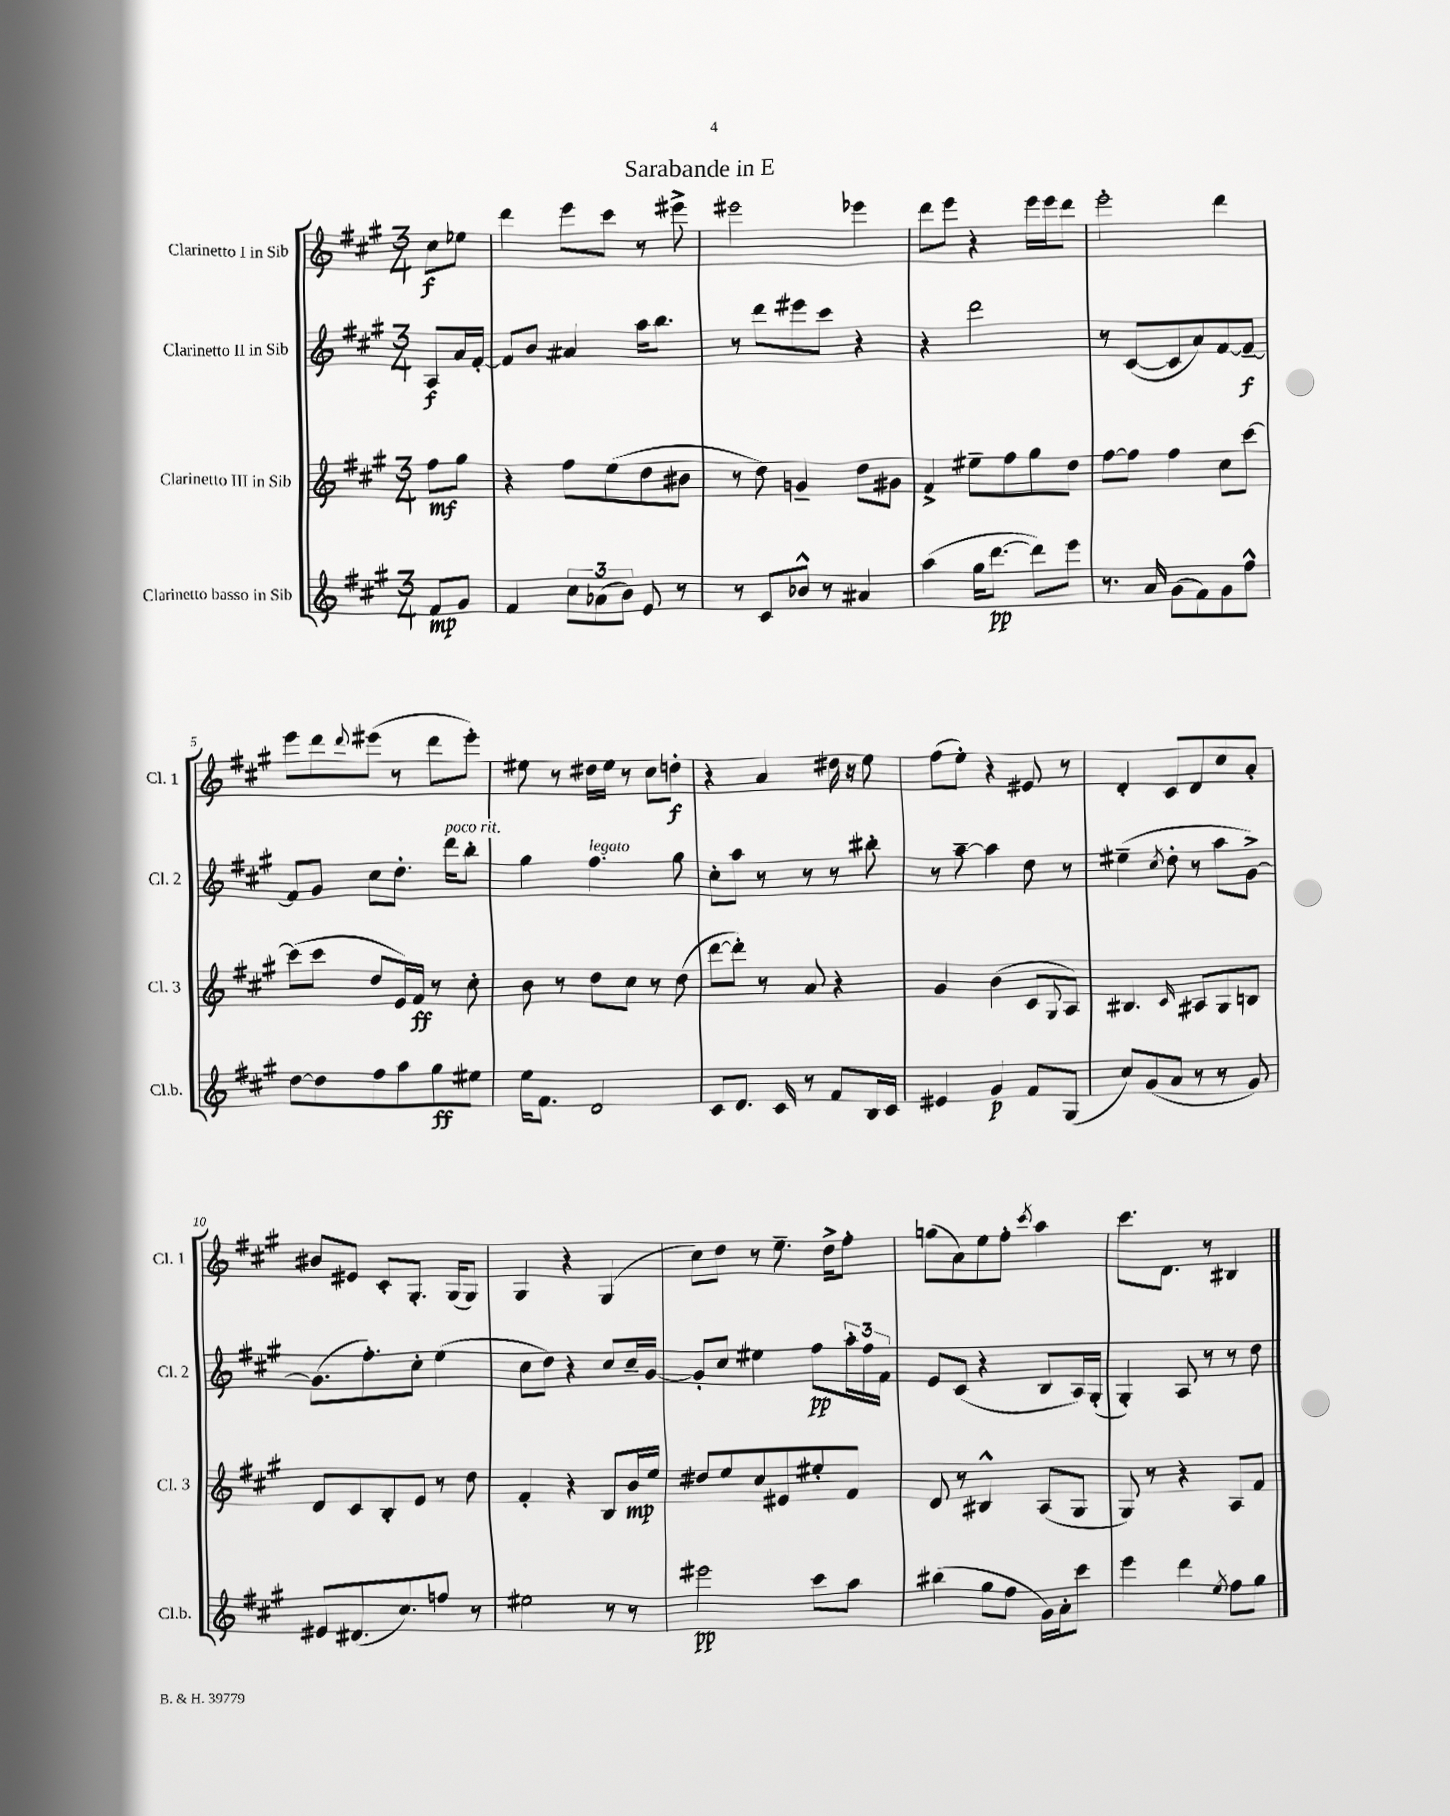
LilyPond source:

\header { title = "Sarabande in E" }
<<
\new StaffGroup <<
\new Staff = "s0" \with { instrumentName = "Clarinetto I in Sib" shortInstrumentName = "Cl. 1" } {
    \clef treble \key a \major \numericTimeSignature \time 3/4 \partial 4
    cis''8\f ees''8 |
    d'''4 e'''8 cis'''8 r8 eis'''8-> |
    eis'''2 ees'''4 |
    d'''8 e'''8 r4 e'''16 e'''16 d'''8 |
    e'''2-. d'''4 |
    e'''8 d'''8 \appoggiatura { d'''8 } eis'''8( r8 d'''8 eis'''8-.) |
    eis''8 r8 dis''16 eis''16 r8 cis''8 d''8-.\f |
    r4 a'4 dis''16 r16 e''8 |
    fis''8( e''8-.) r4 eis'8 r8 |
    d'4-. cis'8 d'8 cis''8 a'8-. |
    bis'8 eis'8 cis'8-. gis8.-. gis16( gis8) |
    gis4 r4 gis4( |
    cis''8) d''8 r8 e''8.-- d''16-> fis''8-. |
    g''8( a'8) e''8 fis''8-. \acciaccatura { cis'''8 } a''4 |
    cis'''8. d'8. r8 bis4 \bar "|." |
}
\new Staff = "s1" \with { instrumentName = "Clarinetto II in Sib" shortInstrumentName = "Cl. 2" } {
    \clef treble \key a \major \numericTimeSignature \time 3/4 \partial 4
    a8\f a'16 fis'16~-. |
    fis'8 b'8 ais'4 a''16 b''8. |
    r8 d'''8 eis'''8 cis'''8 r4 |
    r4 d'''2 |
    r8 cis'8~( cis'8 a'8) fis'8~ fis'8~--\f |
    fis'8 gis'8 cis''8 d''8.-. d'''16^\markup { \italic "poco rit." } b''8-. |
    gis''4 fis''4.^\markup { \italic "legato" } gis''8 |
    cis''8-. a''8 r8 r8 r8 bis''8-. |
    r8 a''8~-- a''4 d''8 r8 |
    eis''4--( \acciaccatura { cis''8 } d''8-. r8 a''8 gis'8~->) |
    gis'8.( fis''8.-.) cis''8-. e''4( |
    cis''8 d''8) r4 cis''8 cis''16-- gis'16~ |
    gis'8-. cis''8 eis''4 fis''8\pp \tuplet 3/2 { a''16-. fis''16 fis'16 } |
    e'8 cis'8( r4 b8 a16) gis16-.( |
    gis4-.) a8 r8 r8 d''8 \bar "|." |
}
\new Staff = "s2" \with { instrumentName = "Clarinetto III in Sib" shortInstrumentName = "Cl. 3" } {
    \clef treble \key a \major \numericTimeSignature \time 3/4 \partial 4
    fis''8\mf gis''8 |
    r4 fis''8 e''8( d''8 bis'8 |
    r8 d''8) g'4-- d''8 gis'8 |
    fis'4-> eis''8-- fis''8 gis''8 d''8 |
    fis''8~ fis''8 fis''4 cis''8 cis'''8~ |
    cis'''8( cis'''8 d''8 e'16) fis'16\ff r8 cis''8-. |
    b'8 r8 d''8 cis''8 r8 d''8( |
    d'''8~ d'''8-.) r8 a'8 r4 |
    gis'4 b'4( cis'8 \appoggiatura { gis8 } a8) |
    bis4. \grace { cis'16 } ais8 gis8 b8 |
    d'8 cis'8 b8-. e'8 r8 d''8 |
    fis'4-. r4 b8 b'16\mp e''16 |
    dis''8 e''8 cis''8 eis'8 eis''8-. fis'8 |
    d'8 r8 bis4-^ a8( gis8 |
    gis8) r8 r4 a8 fis'8 \bar "|." |
}
\new Staff = "s3" \with { instrumentName = "Clarinetto basso in Sib" shortInstrumentName = "Cl.b." } {
    \clef treble \key a \major \numericTimeSignature \time 3/4 \partial 4
    fis'8\mp gis'8 |
    fis'4 \tuplet 3/2 { cis''8 aes'8( b'8) } e'8 r8 |
    r8 cis'8 bes'8-^ r8 ais'4 |
    a''4( gis''16 d'''8.~\pp d'''8) e'''8 |
    r8. a'16 gis'8( fis'8) gis'8 fis''8-^ |
    d''8~ d''8 fis''8 a''8 gis''8\ff eis''8 |
    e''16 fis'8. d'2 |
    cis'8 d'8. cis'16 r8 fis'8 b16 cis'16 |
    eis'4 gis'4\p fis'8 gis8( |
    cis''8) gis'8( a'8 r8 r8 gis'8) |
    eis'8 dis'8.( cis''8.) f''8 r8 |
    eis''2 r8 r8 |
    eis'''2\pp cis'''8 a''8 |
    bis''4( gis''8 fis''8 gis'16) a'16-. cis'''8 |
    e'''4 d'''4 \acciaccatura { e''8 } fis''8 gis''8 \bar "|." |
}
>>
>>
